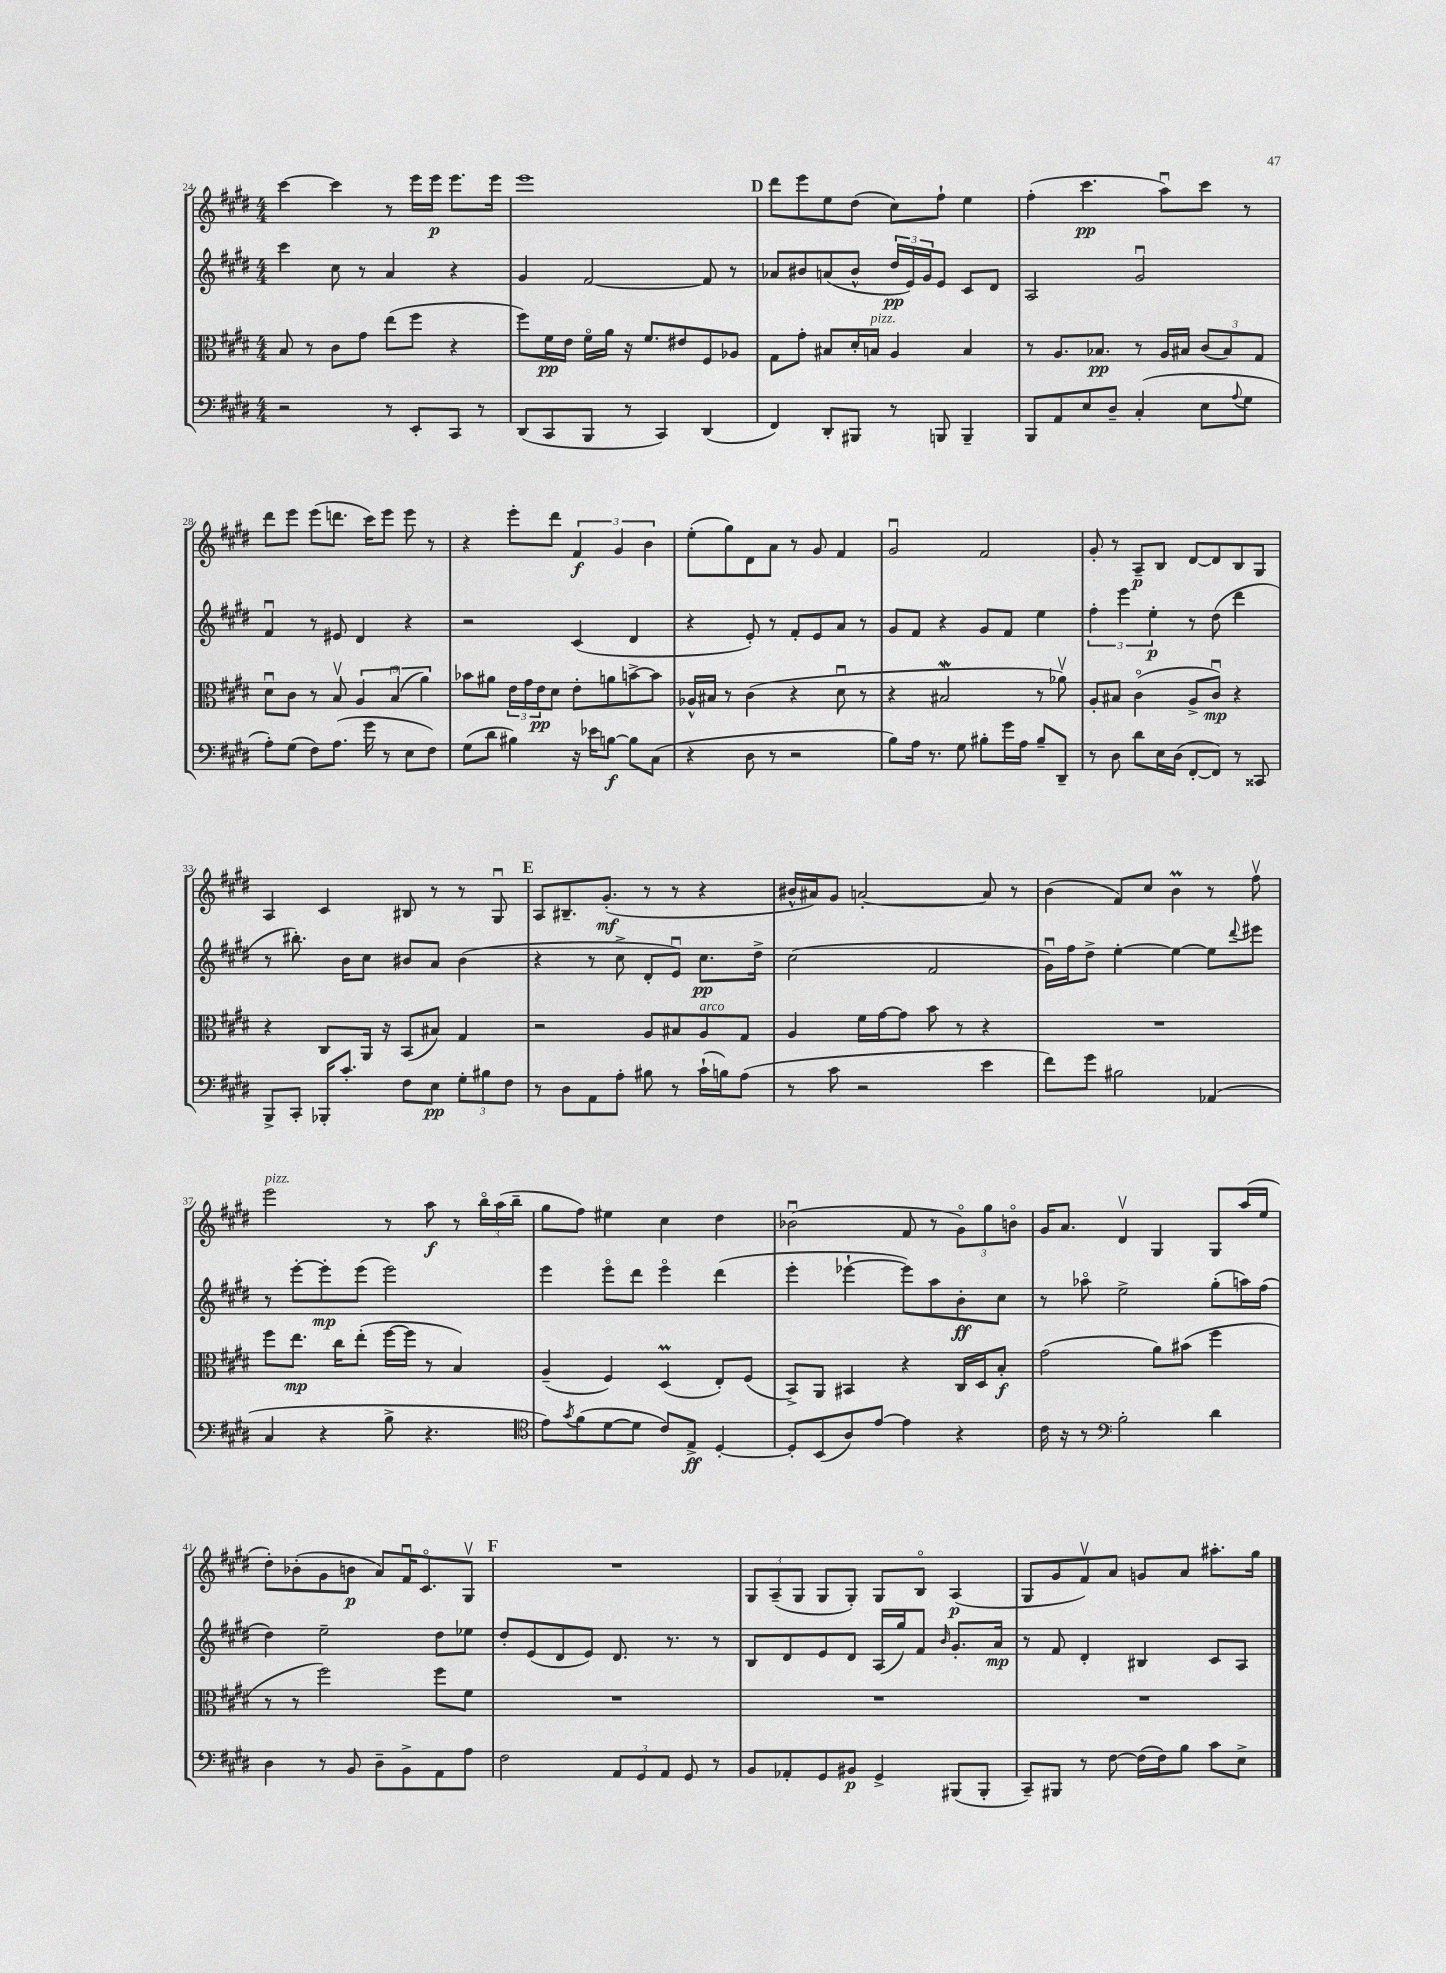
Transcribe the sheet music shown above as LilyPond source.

<<
\new StaffGroup <<
\new Staff = "s0" {
    \clef treble \key e \major \numericTimeSignature \time 4/4
    cis'''4~ cis'''4 r8 e'''16 e'''16\p e'''8. e'''16 |
    e'''1 |
    \mark \markup { \bold "D" } dis'''8 e'''8 e''8 dis''8( cis''8) fis''8-! e''4 |
    fis''4-.( cis'''4.\pp a''8\downbow) cis'''8 r8 |
    dis'''8 e'''8 e'''8( d'''8. cis'''16) e'''8 e'''8 r8 |
    r4 e'''8-. dis'''8 \tuplet 3/2 { fis'4\f gis'4 b'4 } |
    e''8-.( gis''8) dis'8 a'8 r8 gis'8 fis'4 |
    gis'2\downbow fis'2 |
    gis'8-. r8 a8--\p b8 dis'8~ dis'8 b8 gis8 |
    a4 cis'4 bis8 r8 r8 gis8\downbow |
    \mark \markup { \bold "E" } a8 bis8.-- gis'8.-.\mf( r8 r8 r4 |
    bis'16-^ ais'16) gis'8 a'2~-. a'8 r8 |
    b'4( fis'8) cis''8 b'4\prall r8 fis''8\upbow |
    e'''2^\markup { \italic "pizz." } r8 a''8\f r8 \tuplet 3/2 { b''16\flageolet a''16( b''16-- } |
    gis''8 fis''8) eis''4 cis''4 dis''4 |
    bes'2\downbow( fis'8 r8 \tuplet 3/2 { gis'8\flageolet) gis''8 b'8\flageolet } |
    gis'16 a'8. dis'4\upbow gis4 gis8 a''16( e''16 |
    dis''8-.) bes'8-.( gis'8 b'8\p a'8) fis'16\downbow cis'8.\flageolet gis8\upbow |
    \mark \markup { \bold "F" } R1 |
    \tuplet 3/2 { gis8 a8--( gis8 } gis8 gis8-.) gis8 b8\flageolet a4\p( |
    gis8 gis'8 fis'8\upbow) a'8 g'8 a'8 ais''8.-. gis''16 \bar "|." |
}
\new Staff = "s1" {
    \clef treble \key e \major \numericTimeSignature \time 4/4
    cis'''4 cis''8 r8 a'4 r4 |
    gis'4 fis'2~ fis'8 r8 |
    \mark \markup { \bold "D" } aes'8 bis'8 a'8( bis'8-^ \tuplet 3/2 { dis''16\pp e'16) gis'16 } e'8 cis'8 dis'8 |
    a2 gis'2\downbow |
    fis'4\downbow r8 eis'8 dis'4 r4 |
    r2 cis'4( dis'4 |
    r4 e'8-.) r8 fis'8-. e'8 a'8 r8 |
    gis'8 fis'8 r4 gis'8 fis'8 e''4 |
    \tuplet 3/2 { fis''4-. e'''4 e''4-.\p } r8 dis''8( dis'''4 |
    r8 bis''8.-.) b'16 cis''8 bis'8 a'8 bis'4( |
    \mark \markup { \bold "E" } r4 r8 cis''8-> dis'8-. e'8\downbow) cis''8.\pp dis''16-> |
    cis''2( fis'2 |
    gis'16\downbow) fis''16 dis''8-> e''4~-. e''4~ e''8 \appoggiatura { dis'''8 } eis'''8 |
    r8 e'''8~-. e'''8-.\mp e'''8( e'''2) |
    e'''4 e'''8\flageolet dis'''8 e'''4\flageolet dis'''4( |
    e'''4-. ees'''4~-! ees'''8) a''8 b'8-.\ff cis''8 |
    r8 aes''8\flageolet e''2-> gis''8-.( a''16) fis''16( |
    dis''4) e''2-- dis''8 ees''8 |
    \mark \markup { \bold "F" } dis''8-. e'8( dis'8 e'8) dis'8. r8. r8 |
    b8 dis'8 e'8 dis'8 a16( gis''16) fis'8 \grace { b'16 } gis'8.-. a'16\mp |
    r8 fis'8 dis'4-. bis4 cis'8 a8 \bar "|." |
}
\new Staff = "s2" {
    \clef alto \key e \major \numericTimeSignature \time 4/4
    b8 r8 cis'8 gis'8 e''8( fis''8 r4 |
    fis''8) fis'16\pp e'16 fis'16\flageolet a'16 r16 fis'8. eis'8 fis8 aes8 |
    \mark \markup { \bold "D" } gis8 gis'8-. bis8 dis'16-. b16^\markup { \italic "pizz." } a4 b4 |
    r8 a8. bes8.\pp r8 a16 bis16 \tuplet 3/2 { cis'8( bis8) gis8 } |
    dis'8\downbow cis'8 r8 b8\upbow \tuplet 3/2 { a4 b4\downbow( a'4) } |
    bes'8 ais'8 \tuplet 3/2 { e'16 gis'16 e'16\pp } dis'8 e'8-. a'8 b'8~-> b'8 |
    aes16-^ bis16 r8 cis'4( r4 dis'8\downbow r8 |
    r4 bis2\mordent r8 aes'8\upbow) |
    a8-. bis8 cis'4\flageolet( a8-> cis'8\downbow\mp) r4 |
    r4 cis8 a,16 r16 b,8( bis8) gis4 |
    \mark \markup { \bold "E" } r2 a8 bis8 a8^\markup { \italic "arco" } gis8 |
    a4 fis'16 gis'16~ gis'8 b'8 r8 r4 |
    R1 |
    fis''8 e''8.\mp cis''16 e''8-.( fis''16~ fis''16 r8 b4) |
    a4--( fis4) dis4\prall( e8-.) fis8( |
    b,8->) a,8 bis,4 r4 cis16 dis16 b8-.\f |
    gis'2( a'8) bis'8( fis''4 |
    r8 r8 fis''2) fis''8 fis'8 |
    \mark \markup { \bold "F" } R1 |
    R1 |
    R1 \bar "|." |
}
\new Staff = "s3" {
    \clef bass \key e \major \numericTimeSignature \time 4/4
    r2 r8 e,8-. cis,8 r8 |
    dis,8( cis,8 b,,8 r8 cis,4) dis,4( |
    \mark \markup { \bold "D" } fis,4) dis,8-. bis,,8 r8 b,,8 b,,4-- |
    b,,8 a,8 e8 dis8-- cis4-.( e8 \appoggiatura { a8 } gis8 |
    a8-.) gis8( fis8) a8.( gis'16 r8 e8 fis8) |
    gis8( dis'8 bis4) r16 ees'16 b8~\f b8 cis8( |
    r4 dis8 r8 r2 |
    b8) a16 r8. gis8 bis8-. gis'16 a16 bis8-- dis,8-- |
    r8 dis8 dis'8 e16 dis16( fis,8~-. fis,8) r8 cisis,8 |
    b,,8-> cis,8-. bes,,16-. cis'8.-. fis8 e8\pp \tuplet 3/2 { gis8-. bis8 fis8 } |
    \mark \markup { \bold "E" } r8 dis8 a,8 a8-. bis8 r8 cis'16-!( b16) a8( |
    r8 cis'8 r2 e'4 |
    fis'8) gis'8 bis2 aes,4( |
    cis4 r4 b8-> r4. |
    \clef tenor e'8) \acciaccatura { gis'8 } fis'8( dis'8~ dis'8 cis'8) e8->\ff dis4~-. |
    dis8-. b,8( a8) e'8~ e'4 r4 |
    cis'16 r16 r8 \clef bass b2-. dis'4 |
    dis4 r8 b,8 dis8-- b,8-> a,8 a8 |
    \mark \markup { \bold "F" } fis2 \tuplet 3/2 { a,8 gis,8 a,8 } gis,8 r8 |
    b,8 aes,8-. gis,8 bis,8\p gis,4-> bis,,8( bis,,8-. |
    cis,8--) bis,,8 r8 fis8~ fis16( fis16) b8 cis'8 e8-> \bar "|." |
}
>>
>>
\layout { \context { \Score currentBarNumber = #24 } }
